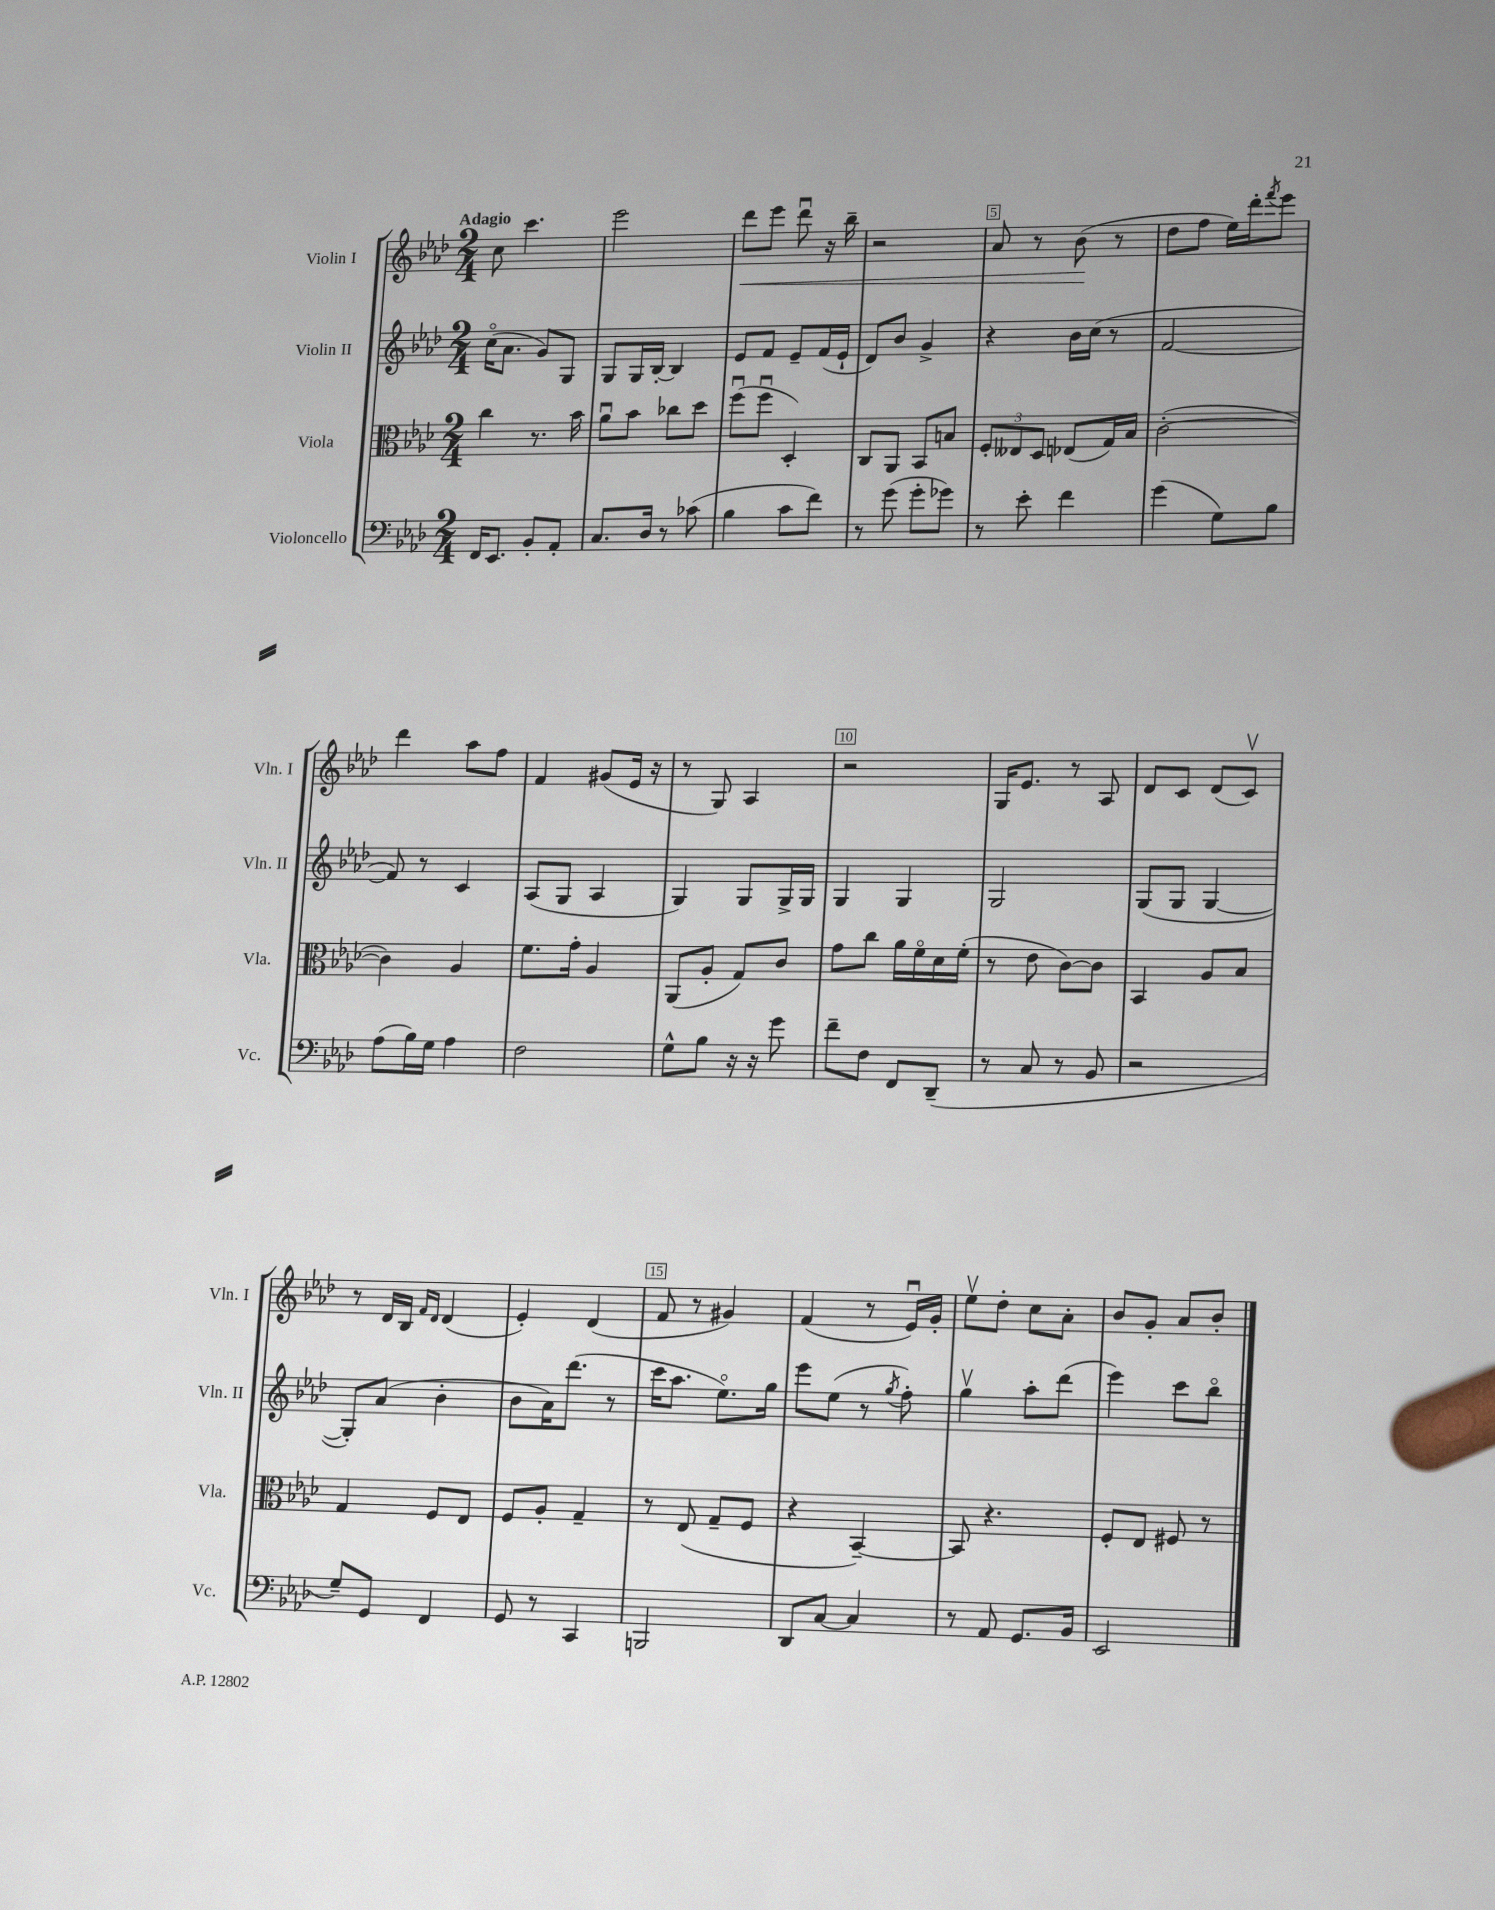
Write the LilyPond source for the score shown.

<<
\new StaffGroup <<
\new Staff = "s0" \with { instrumentName = "Violin I" shortInstrumentName = "Vln. I" } {
    \clef treble \key aes \major \numericTimeSignature \time 2/4 \tempo "Adagio"
    c''8 c'''4. |
    ees'''2 |
    des'''8\< ees'''8 des'''8\downbow r16 bes''16-- |
    r2 |
    aes'8 r8 bes'8\!( r8 |
    des''8 f''8 ees''16) des'''16-. \acciaccatura { f'''8 } ees'''8 |
    des'''4 aes''8 f''8 |
    f'4 gis'8( ees'16 r16 |
    r8 g8) aes4 |
    r2 |
    g16 ees'8. r8 aes8 |
    des'8 c'8 des'8( c'8\upbow) |
    r8 des'16 bes16 \grace { f'16 des'16 } des'4( |
    ees'4-.) des'4( |
    f'8 r8 gis'4) |
    f'4( r8 ees'16\downbow) g'16-. |
    ees''8\upbow des''8-. c''8 aes'8-. |
    bes'8 g'8-. aes'8 bes'8-. \bar "|." |
}
\new Staff = "s1" \with { instrumentName = "Violin II" shortInstrumentName = "Vln. II" } {
    \clef treble \key aes \major \numericTimeSignature \time 2/4
    c''16\flageolet( aes'8. g'8) g8 |
    g8 g16 bes16~-. bes4 |
    ees'8 f'8 ees'8-- f'16( ees'16-! |
    des'8) bes'8 g'4-> |
    r4 bes'16 c''16( r8 |
    f'2~ |
    f'8) r8 c'4 |
    aes8( g8 aes4 |
    g4) g8 g16-> g16 |
    g4 g4 |
    g2 |
    g8( g8 g4~ |
    g8-.) aes'8( bes'4-. |
    bes'8 aes'16) des'''8.( r8 |
    c'''16 aes''8. ees''8.\flageolet) g''16 |
    ees'''8 ees''8( r8 \acciaccatura { g''8 } f''8-.) |
    g''4\upbow aes''8-. des'''8( |
    ees'''4) c'''8 bes''8\flageolet \bar "|." |
}
\new Staff = "s2" \with { instrumentName = "Viola" shortInstrumentName = "Vla." } {
    \clef alto \key aes \major \numericTimeSignature \time 2/4
    c''4 r8. bes'16 |
    aes'8\downbow bes'8 ces''8 des''8 |
    f''8\downbow( f''8\downbow des4-.) |
    c8 aes,8 bes,8 b8 |
    \tuplet 3/2 { f8-. eeses8 des8 } ees8( g16) bes16 |
    c'2~-.( |
    c'4) aes4 |
    f'8. g'16-. aes4 |
    aes,8( aes8-. g8) c'8 |
    g'8 c''8 aes'16 f'16\flageolet des'16 f'16-.( |
    r8 ees'8 c'8~) c'8 |
    bes,4 aes8 bes8 |
    g4 f8 ees8 |
    f8 aes8-. g4-- |
    r8 ees8( g8-- f8 |
    r4 bes,4~--) |
    bes,8 r4. |
    f8-. ees8 fis8 r8 \bar "|." |
}
\new Staff = "s3" \with { instrumentName = "Violoncello" shortInstrumentName = "Vc." } {
    \clef bass \key aes \major \numericTimeSignature \time 2/4
    f,16 ees,8. bes,8-. aes,8-. |
    c8. des16 r8 ces'8( |
    bes4 c'8 f'8) |
    r8 g'8( g'8-. ges'8) |
    r8 ees'8-. f'4 |
    g'4( g8) bes8 |
    aes8( bes16) g16 aes4 |
    f2 |
    g8-^ bes8 r16 r16 g'8 |
    f'8-- f8 f,8 des,8--( |
    r8 c8 r8 bes,8 |
    r2 |
    g8--) g,8 f,4 |
    g,8 r8 c,4 |
    b,,2 |
    des,8 c8~ c4 |
    r8 aes,8 g,8. bes,16 |
    ees,2 \bar "|." |
}
>>
>>
\layout { \context { \Score \override BarNumber.break-visibility = ##(#f #t #t) barNumberVisibility = #(every-nth-bar-number-visible 5) \override BarNumber.stencil = #(make-stencil-boxer 0.1 0.3 ly:text-interface::print) } }
